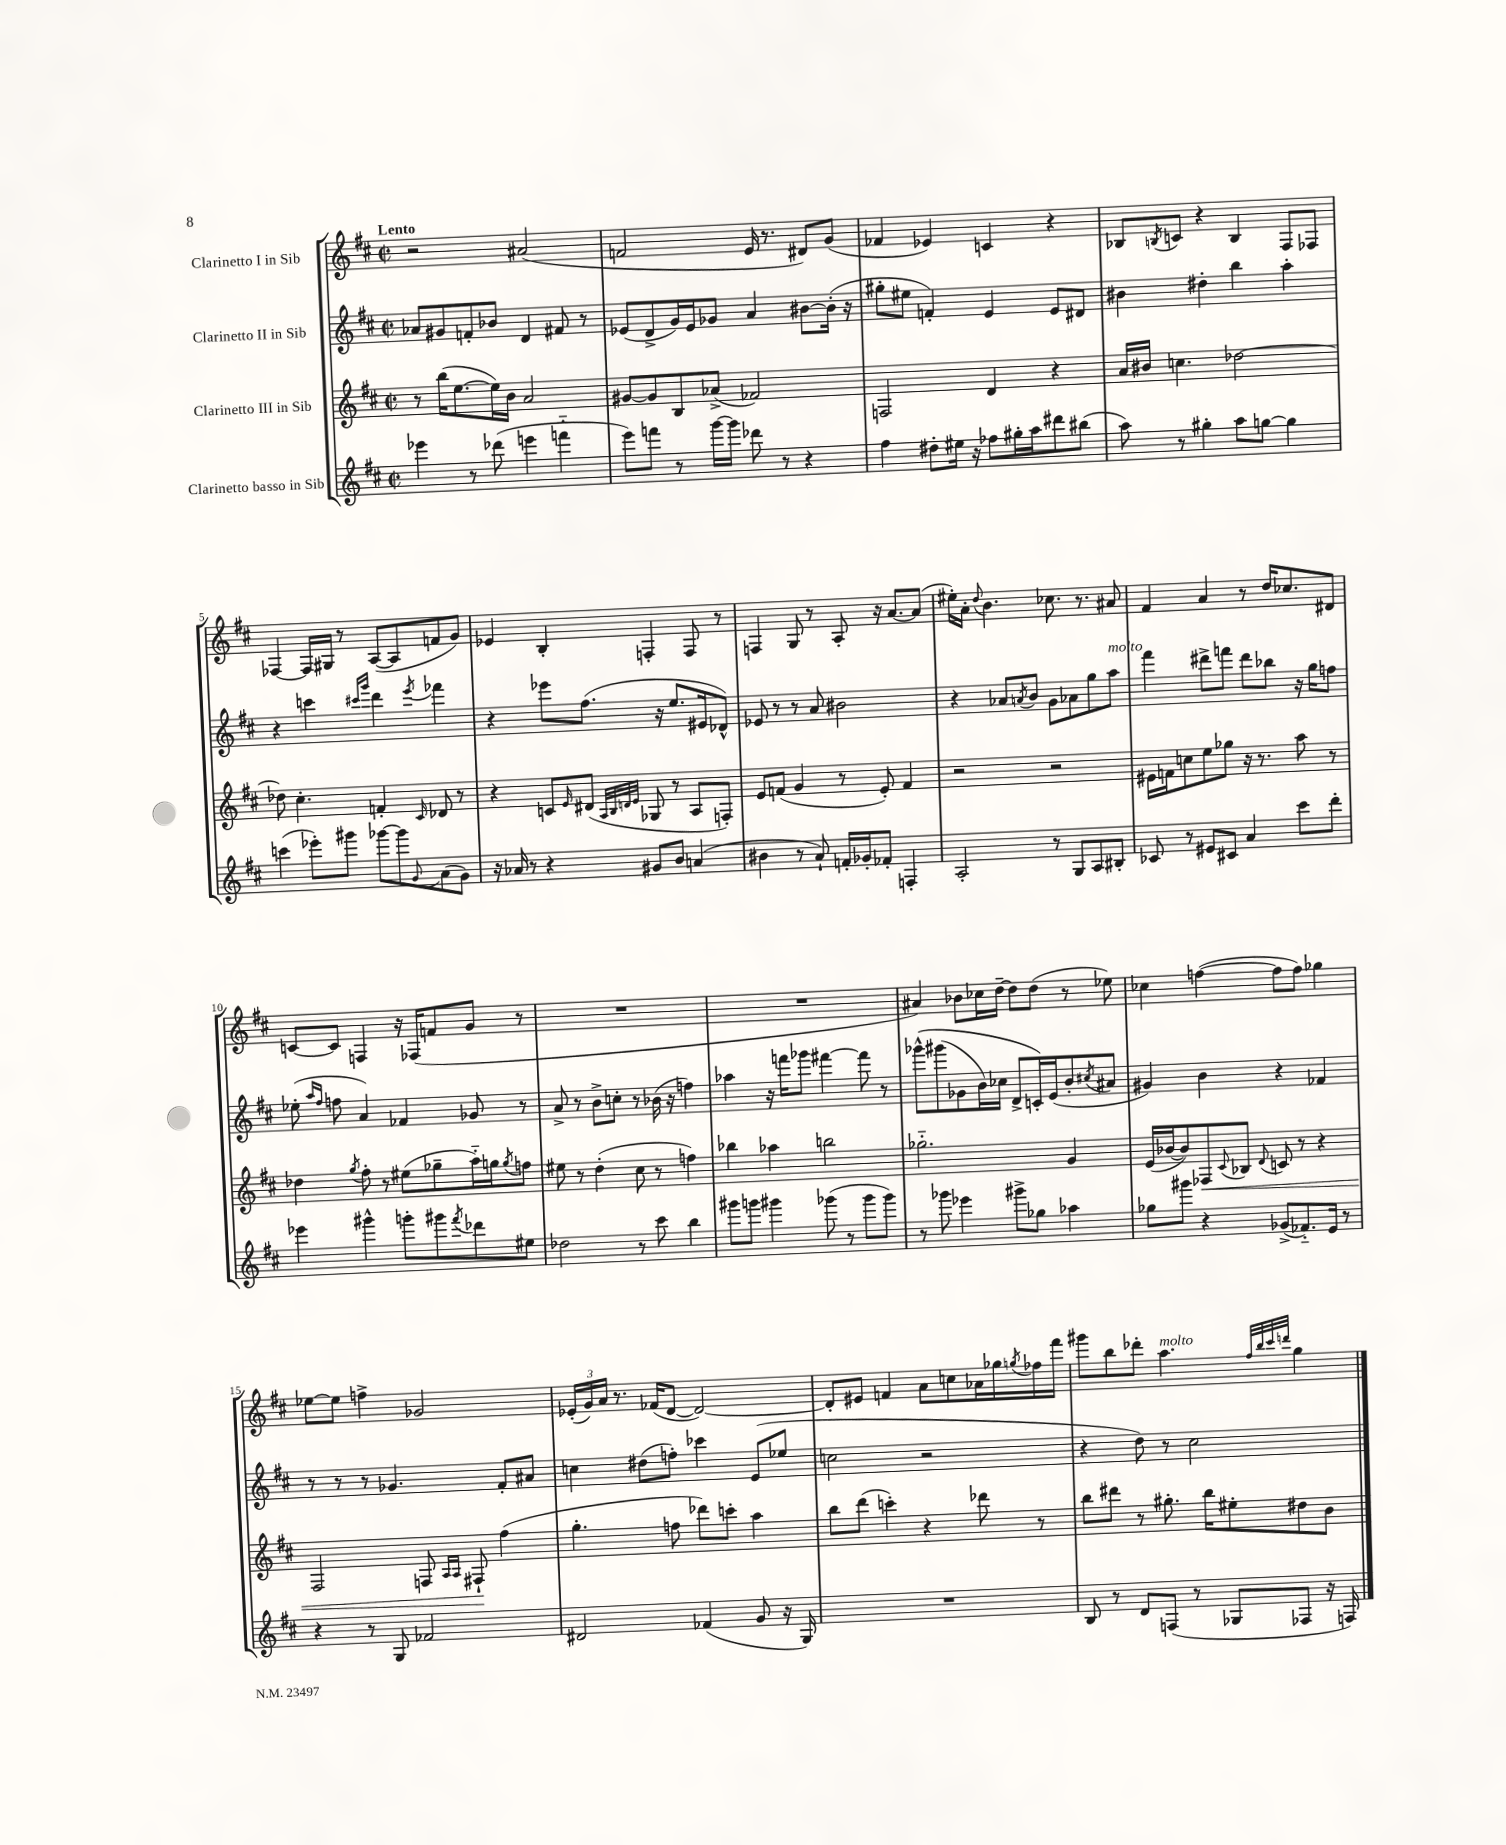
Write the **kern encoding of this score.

**kern	**kern	**dynam	**kern	**kern
*part4	*part3	*part3	*part2	*part1
*staff4	*staff3	*staff3	*staff2	*staff1
*I"Clarinetto basso in Sib	*I"Clarinetto III in Sib	*	*I"Clarinetto II in Sib	*I"Clarinetto I in Sib
*clefG2	*clefG2	*	*clefG2	*clefG2
*k[f#c#]	*k[f#c#]	*	*k[f#c#]	*k[f#c#]
*M2/2	*M2/2	*	*M2/2	*M2/2
*met(c|)	*met(c|)	*	*met(c|)	*met(c|)
=1	=1	=1	=1	=1
!	!	!	!	!LO:TX:a:B:t=Lento
4eee-X\	8r	.	8a-X/L	2r
.	(16bb\KL	.	8g#X/	.
.	[8.ee\	.	.	.
8r	.	.	8fn'/	.
(8ddd-X\	16ee\L])	.	8b-X/J	.
.	16b\JJ	.	.	.
4eeen\	2a/	.	4d/	(2a#X/
4fffn\	.	.	8f#X/	.
.	.	.	8r	.
=2	=2	=2	=2	=2
8eee\L)	[8g#X/L	.	(8e-X/L	2fn/
8fffn\J	8g#/]	.	8d^/	.
8r	8B/	.	16g/L)	.
.	.	.	16e-/J	.
[16ggg\LL	(8a-X^/J	.	8g-X/J	.
16ggg\JJ]	.	.	.	.
8ddd-X\	2f-X/)	.	4a/	16e/
.	.	.	.	8.r
8r	.	.	.	.
4r	.	.	[8b#X\L	8d#X/L)
.	.	.	(16b#'\Jk]	(8g/J
.	.	.	16r	.
=3	=3	=3	=3	=3
4ff#\	2Fn/	.	8gg#X'\L	4f-X/
.	.	.	8ee#X\J	.
8dd#X'\L	.	.	4fn'/)	4e-X/)
16ee#X\Jk	.	.	.	.
16r	.	.	.	.
8ff-X\L	4d/	.	4e/	4cn/
16gg#X'\L	.	.	.	.
16aa\J	.	.	.	.
8ddd#X\	4r	.	8e/L	4r
(8bb#X\J	.	.	8d#X/J	.
=4	=4	=4	=4	=4
8aa\)	16a/LL	.	4b#X\	8B-X/L
.	16b#X/JJ	.	.	.
.	.	.	.	8qBn/
8r	4.ccn\	.	.	8cn/J
4gg#X'\	.	.	4dd#X'\	4r
8aa\L	[2dd-X\	.	4bb\	4B/
[8ggn\J	.	.	.	.
4gg\]	.	.	4aa'\	8F#/L
.	.	.	.	8F-X/J
!!LO:LB:g=z
=5	=5	=5	=5	=5
(4cccn\	8dd-X\]	.	4r	[4F-X/
.	4.cc#'\	.	.	.
8eee-X'\L)	.	.	4cccn\	16F-/LL]
.	.	.	.	16G#X/JJ
8ggg#X\J	.	.	.	8r
.	.	.	16qqccc#X/LL	.
.	.	.	16qqggg/JJ	.
[8ggg-X\L	4fn'/	.	4ddd\	([8A/L
8ggg-\]	.	.	.	8A/]
8qqg/	16qqc#/	.	8qeee/	.
(8a\	8d-X/	.	4fff-X\	8fn/
8g\J)	8r	.	.	8g/J)
=6	=6	=6	=6	=6
16r	4r	.	4r	4e-X/
16a-X/	.	.	.	.
8r	.	.	.	.
4r	8cn/L	.	8eee-X\L	4B'/
.	16qqe/	.	.	.
.	(8d#X/J	.	(8.ff#\J	.
.	32qqA/LLL	.	.	.
.	32qqB/	.	.	.
.	32qqdn/	.	.	.
.	32qqe/JJJ	.	.	.
8g#X/L	8G-X/	.	.	4Fn'/
.	.	.	16r	.
8b/J	8r	.	8.ee/L	.
(4an/	8A/L	.	.	8F/
.	.	.	16e#X/k	.
.	8Fn'/J)	.	8d-X^^/J)	8r
=7	=7	=7	=7	=7
4b#X\	8e/L	.	8e-X/	4Fn/
.	(8fn/J	.	8r	.
8r	4g/	.	8r	8G/
8a`/)	.	.	8a/	8r
16fn'/LL	8r	.	2b#X\	8A'/
16g-X'/J	.	.	.	.
8f-X'/J	8e'/)	.	.	16r
.	.	.	.	[8.a/L
4Fn'/	4f/	.	.	.
.	.	.	.	(8a/J]
=8	=8	=8	=8	=8
2A'/	2r	.	4r	16ee#X'\LL)
.	.	.	.	16a'\JJ
.	.	.	.	8qqdd/
.	.	.	.	4.b\
.	.	.	8a-X/L	.
.	.	.	8qan/	.
.	.	.	8b/J	.
8r	2r	.	8g\L	8.cc-X\
8G/L	.	.	8a-X\	.
.	.	.	.	8.r
8A/	.	.	8gg\	.
!	!	!	!LO:TX:a:i:t=molto	!
8B#X'/J	.	.	8aa\J	8a#X/
=9	=9	=9	=9	=9
8c-X/	16e#X\LL	.	4fff#\	4f#/
.	16fn\J	.	.	.
8r	8ccn\	.	.	.
8e#X/L	8ee\	.	8ddd#X^\L	4a/
8c#X/J	8gg-X\J	.	8fffn\J	.
4a/	16r	.	8ddd#\L	8r
.	8.r	.	.	.
.	.	.	8bb-X\J	16dd/KL
.	.	.	.	8.cc-X/
8ccc#\L	8aa\	.	16r	.
.	.	.	16gg\KL	.
8ddd'\J	8r	.	8ffn\J	8d#X/J
!!LO:LB:g=z
=10	=10	=10	=10	=10
4eee-X\	4dd-X\	.	(8ee-X'\	[8cn/L
.	.	.	16qqaa/LL	.
.	.	.	16qqff#/JJ	.
.	.	.	8ffn\	8c/J]
.	8qgg/	.	.	.
4ggg#X^^\	8ff#'\	.	4a/)	4Fn/
.	8r	.	.	.
8gggn'\L	(8ee#X\L	.	4f-X/	16r
.	.	.	.	(16F-X/KL
8ggg#X\	8gg-X~\	.	.	8fn/
8qfff#/	.	.	.	.
8ddd-X\	16aa\L)	.	8g-X/	8g/J
.	16ggn\J	.	.	.
.	8qgg/	.	.	.
8ee#X\J	8ffn\J	.	8r	8r
=11	=11	=11	=11	=11
2dd-X\	8ee#X\	.	8a^/	1r
.	8r	.	8r	.
.	(4dd'\	.	8b^\L	.
.	.	.	8ccn'\J	.
8r	8cc#\	.	8r	.
8ccc#\	8r	.	(16b-X\	.
.	.	.	16r	.
4bb\	4ffn\)	.	4ffn\)	.
=12	=12	=12	=12	=12
8ggg#X\L	4bb-X\	.	4aa-X\	1r
8gggn\J	.	.	.	.
4ggg#X\	4aa-X\	.	16r	.
.	.	.	16fffn\KL	.
.	.	.	8ggg-X\J	.
(8ggg-X\	2bbn\	.	[4fff#X\	.
8r	.	.	.	.
8ggg-\L	.	.	8fff#\]	.
8ggg-\J)	.	.	8r	.
=13	=13	=13	=13	=13
8r	2.gg-X\	.	(8ggg-X^^\L	4a#X/)
8ggg-X\	.	.	(8ggg#X\	.
4eee-X\	.	.	8g-X\	8b-X\L
.	.	.	16b\L)	16cc-X\L
.	.	.	16cc-X\JJ	[16dd~\JJ
8ggg#X^\L	.	.	8d^/L	8dd\L]
8gg-X\J	.	.	16cn'/L)	(8dd\J
.	.	.	(16e/J	.
4aa-X\	4g/	.	8b'/	8r
.	.	.	8qcc#X/	.
.	.	.	8a#X/J	8ee-X\)
=14	=14	=14	=14	=14
8gg-X\L	(16e/LL	.	4g#X/)	4cc-X\
.	[16b-X/J	.	.	.
8ggg#X\J	8b-/])	.	.	.
!	!	!LO:HP:b	!	!
4r	8F-X/	<	4b\	([4ffn\
.	8qqc#/	.	.	.
.	8B-X/J	.	.	.
.	8qqd/	.	.	.
(8g-X^/L	8cn/	.	4r	8ff\L]
8.f-X/)	8r	.	.	8ff\J)
.	4r	.	4f-X/	4gg-X\
16e/Jk	.	.	.	.
8r	.	.	.	.
!!LO:LB:g=z
=15	=15	=15	=15	=15
4r	2F#/	.	8r	[8ee-X\L
.	.	.	8r	8ee-\J]
8r	.	.	8r	4ffn^\
8G/	.	.	4.g-X/	.
2f-X/	8Fn/	.	.	2g-X/
.	16qqA/LL	.	.	.
.	16qqA/JJ	.	.	.
.	8F#X`/	.	.	.
.	(4ff#\	[	8f#'/L	.
.	.	.	8a#X/J	.
=16	=16	=16	=16	=16
2d#X/	4.gg'\	.	4ccn\	(24e-X'/LL
.	.	.	.	24g/)
.	.	.	.	24a/JJ
.	.	.	.	8.r
.	.	.	(8dd#X\L	.
.	.	.	.	(16f-X/KL
.	8ffn\	.	8ffn'\J)	[8d/J
(4f-X/	8ddd-X\L)	.	4ccc-X\	2d/_)
.	8cccn'\J	.	.	.
8g/	4aa\	.	(8e/L	.
16r	.	.	8ee-X/J	.
16G/)	.	.	.	.
=17	=17	=17	=17	=17
1r	8bb\L	.	2ccn\	8d'/L]
.	(8ddd\J	.	.	8e#X/J
.	4cccn'\)	.	.	4fn/
.	4r	.	2r	8a\L
.	.	.	.	8ccn\
.	8ddd-X\	.	.	16a-X\L
.	.	.	.	16gg-X\
.	.	.	.	8qggn/
.	8r	.	.	16ff-X\
.	.	.	.	16fff#\JJ
=18	=18	=18	=18	=18
8B/	8bb\L	.	4r	8ggg#X\L
8r	8ddd#X\J	.	.	8bb\
8d/L	8r	.	8dd\)	8ddd-X'\J
!	!	!	!	!LO:TX:a:i:t=molto
(8Fn/J	8.gg#X'\	.	8r	4.aa\
8r	.	.	2cc#\	.
.	16bb\KL	.	.	.
8G-X/L	8ee#X'\	.	.	.
.	.	.	.	32qqff#/LLL
.	.	.	.	32qqbb/
.	.	.	.	32qqccc#/
.	.	.	.	32qqdddn/JJJ
8F-X/J	8dd#X\	.	.	4gg\
16r	8b\J	.	.	.
16Fn/)	.	.	.	.
==	==	==	==	==
*-	*-	*-	*-	*-
